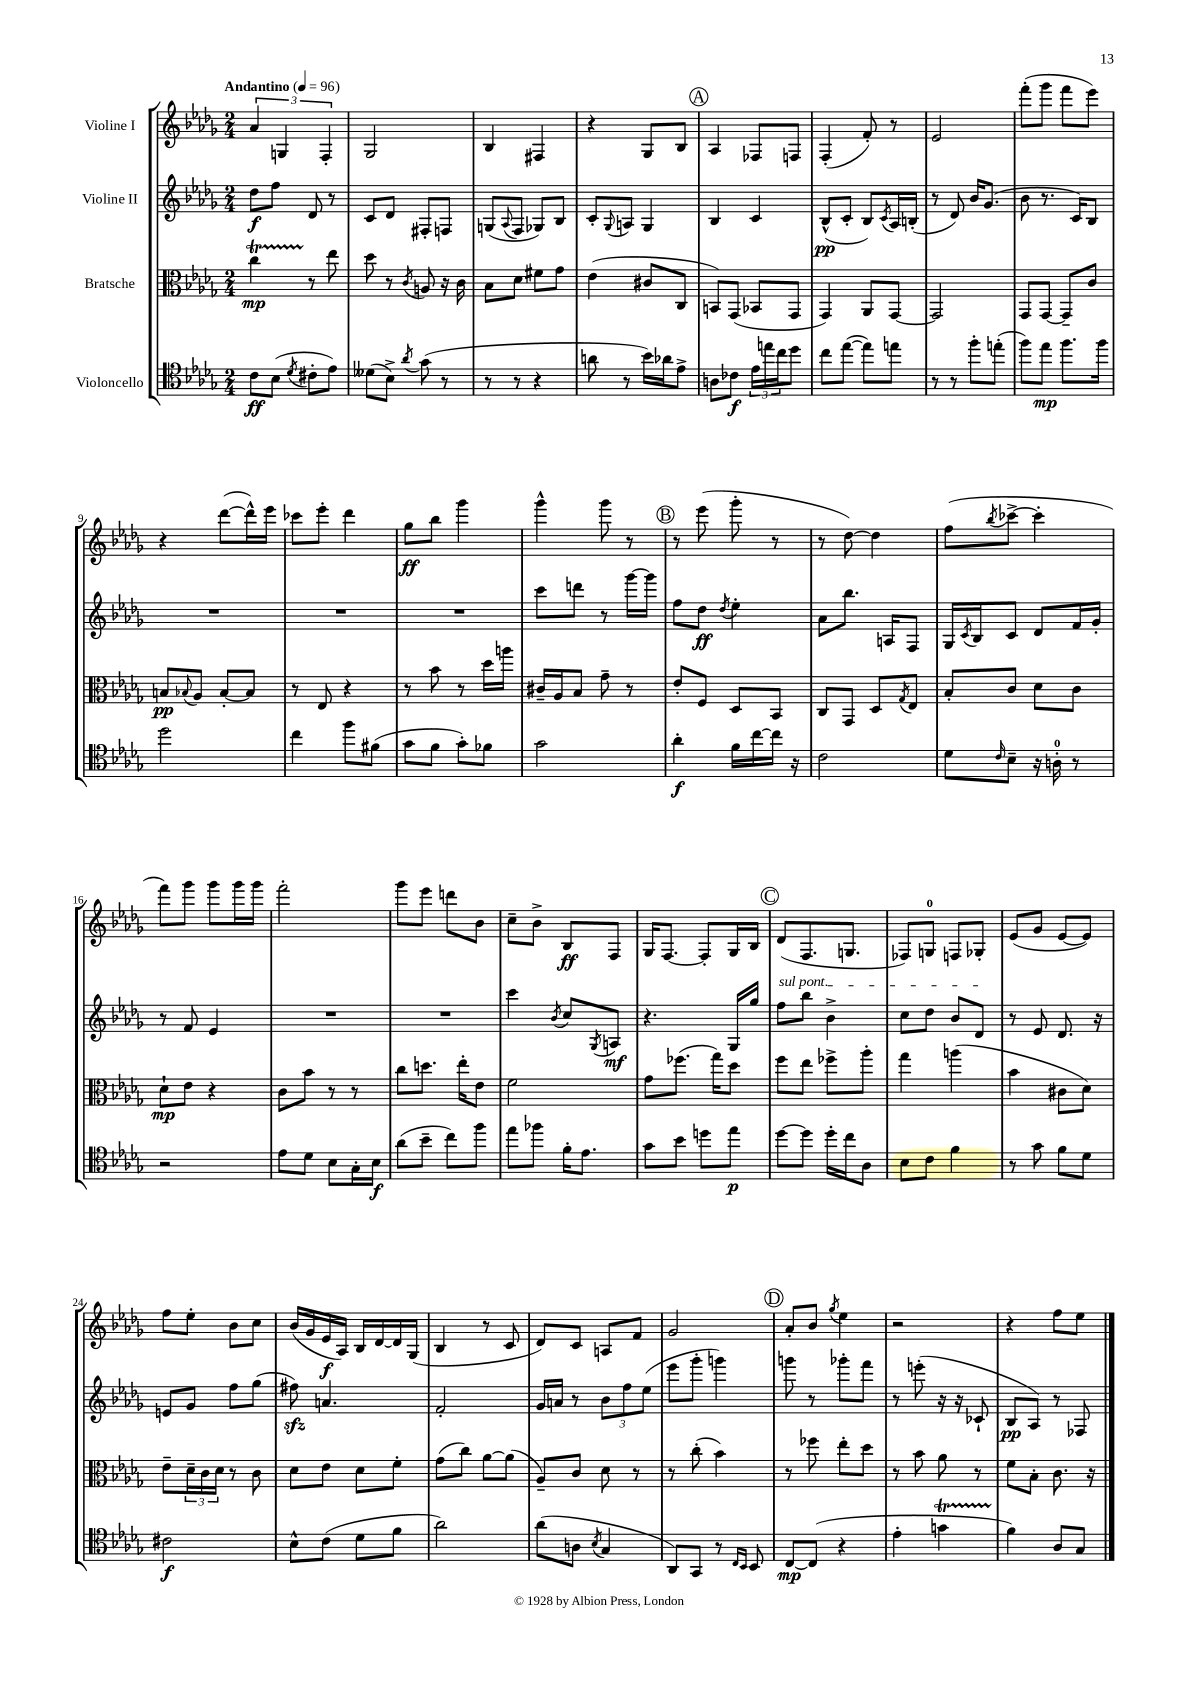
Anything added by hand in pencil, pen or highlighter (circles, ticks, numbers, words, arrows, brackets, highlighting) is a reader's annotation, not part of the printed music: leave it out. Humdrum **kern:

**kern	**kern	**kern	**kern
*staff4	*staff3	*staff2	*staff1
*clefC4	*clefC3	*clefG2	*clefG2
*k[b-e-a-d-g-]	*k[b-e-a-d-g-]	*k[b-e-a-d-g-]	*k[b-e-a-d-g-]
*M2/4	*M2/4	*M2/4	*M2/4
*MM96	*MM96	*MM96	*MM96
8c	4cc	8dd-	6a-
(8B-	.	8ff	.
.	.	.	6G
8qd-	.	.	.
8c#'	8r	8d-	.
.	.	.	6F'
8e-)	8ee-	8r	.
=	=	=	=
(8d--	8dd-	8c	2G-
8B-^)	8r	8d-	.
8qa-	8qc	.	.
(8g-	8A	8F#'	.
8r	16r	8F	.
.	16c	.	.
=	=	=	=
8r	8B-	(8G	4B-
.	.	8qqA-	.
8r	8d-	8F	.
4r	8f#	8G-)	4F#
.	8g-	8B-	.
=	=	=	=
8a	(4e-	8c'	4r
.	.	8qqG-	.
8r	.	8A	.
16b-)	8c#	4G-	8G-
16a-	.	.	.
8e-^	8C	.	8B-
=	=	=	=
8A	8BB)	4B-	4A-
8c-	(8GG-	.	.
24e-	8BB-	4c	8F-
24ee	.	.	.
24cc	.	.	.
8dd-	8GG-	.	8F
=	=	=	=
8cc	4GG-)	(8B-^^	(4F'
([8ee-	.	8c'	.
8ee-])	8AA-	8B-)	8f')
.	.	8qc	.
8ee	[8GG-	16A-	8r
.	.	(16B'	.
=	=	=	=
8r	2GG-]	8r	2e-
8r	.	8d-)	.
8ff'	.	16b-	.
.	.	(8.g-	.
(8ee'	.	.	.
=	=	=	=
8ff)	8GG-	8b-	(8fff'
8ee-	[8GG-	8.r	8ggg-
8.ff	8GG-~]	.	8fff
.	.	16c)	.
.	8c	8B-	8eee-)
16ff	.	.	.
=	=	=	=
2dd-	8B	2r	4r
.	8qqB-	.	.
.	8A-	.	.
.	[8B-'	.	([8ddd-
.	8B-]	.	16ddd-^^])
.	.	.	16eee-
=	=	=	=
4cc	8r	2r	8ccc-
.	8E-	.	8eee-'
8ff	4r	.	4ddd-
(8f#	.	.	.
=	=	=	=
8g-	8r	2r	8gg-
8f	8b-	.	8bb-
8g-')	8r	.	4ggg-
8f-	16dd-	.	.
.	16aa	.	.
=	=	=	=
2g-	16c#~	8ccc	4ggg-^^
.	16A-	.	.
.	8B-	8ddd	.
.	8g-~	8r	8ggg-
.	8r	[16ggg-	8r
.	.	16ggg-]	.
=	=	=	=
4a-'	8e-'	8ff	8r
.	8F	8dd-	(8eee-
.	.	8qdd-	.
16f	8D-	4ee-'	8ggg-'
[16cc	.	.	.
16cc]	8BB-	.	8r
16r	.	.	.
=	=	=	=
2c	8C	8a-	8r
.	8GG-	8.bb-	[8dd-)
.	8D-	.	4dd-]
.	.	16A	.
.	8qG-	.	.
.	8E-	8F	.
=	=	=	=
8d-	8B-'	16G-	(8ff
.	.	8qc	.
.	.	16B-	.
16qqc	.	.	8qbb-
8B-~	8c	8c	[8ccc-^
16r	8d-	8d-	4ccc-']
16A'	.	.	.
8r	8c	16f	.
.	.	16g-'	.
=	=	=	=
2r	8d-`	8r	8fff)
.	8e-	8f	8ggg-
.	4r	4e-	8ggg-
.	.	.	16ggg-
.	.	.	16ggg-
=	=	=	=
8e-	8c	2r	2fff'
8d-	8b-	.	.
8B-	8r	.	.
16G-'	8r	.	.
16B-	.	.	.
=	=	=	=
(8a-	8cc	2r	8ggg-
8b-~	8.dd	.	8eee-
8cc)	.	.	8ddd
.	16ee-'	.	.
8ff	8e-	.	8b-
=	=	=	=
8ee-	2f	4ccc	8cc~
8ff-	.	.	8b-^
.	.	8qb-	.
16f'	.	8cc	8B-
8.e-	.	.	.
.	.	8qG-	.
.	.	8A	8F
=	=	=	=
8g-	8g-	4.r	16G-
.	.	.	[8.F
8b-	(8.ff-	.	.
8dd	.	.	8F']
.	16gg-)	.	.
8ee-	8dd-	16G-	16G-
.	.	16gg-	16B-
=	=	=	=
[8dd-	8ff	8ff	(8d-
8dd-]	8ee-	8bb-	8.F
16dd-'	8ff-^	4b-^	.
16cc	.	.	8.G
8A-	8aa-'	.	.
=	=	=	=
8B-	4gg-	8cc	8F-)
8c	.	8dd-	8G
4f	(4aa	8b-	8F
.	.	8d-	8G-'
=	=	=	=
8r	4b-	8r	(8e-
8g-	.	8e-	8g-
8f	8c#	8.d-	[8e-
8d-	8d-)	.	8e-])
.	.	16r	.
=	=	=	=
2c#	8e-~	8e	8ff
.	24d-~	8g-	8ee-'
.	24c	.	.
.	24d-	.	.
.	8r	8ff	8b-
.	8c	(8gg-	8cc
=	=	=	=
8B-^^	8d-	8ff#)	(16b-
.	.	.	16g-
(8c	8e-	4.a	16e-
.	.	.	16A-)
8d-	8d-	.	16B-
.	.	.	[16d-
8f	8f'	.	16d-]
.	.	.	(16G-
=	=	=	=
2a-)	(8g-	2f'	4B-
.	8cc)	.	.
.	[8a-	.	8r
.	(8a-]	.	8c
=	=	=	=
(8a-	8A-~)	16g-	8d-)
.	.	16a	.
8A	8c	8r	8c
8qB-	.	.	.
4G-	8d-	12b-	8A
.	.	12ff	.
.	8r	.	8f
.	.	(12ee-	.
=	=	=	=
8AA-)	8r	8eee-	2g-
8GG-	(8cc'	8ggg-'	.
8r	4b-)	4ggg)	.
16qqC	.	.	.
16qqBB-	.	.	.
8BB-	.	.	.
=	=	=	=
[8C	8r	8ggg	8a-'
(8C]	8ff-	8r	8b-
.	.	.	8qgg-
4r	8ee-'	8ggg-'	4ee-
.	8dd-	8fff	.
=	=	=	=
4e-'	8r	8r	2r
.	8b-	(8eee'	.
4g	8a-	16r	.
.	.	16r	.
.	8r	8c-`	.
=	=	=	=
4f)	8f	8B-	4r
.	8B-'	8A-)	.
8A-	8.c	8r	8ff
8G-	.	8F-	8ee-
.	16r	.	.
==	==	==	==
*-	*-	*-	*-
